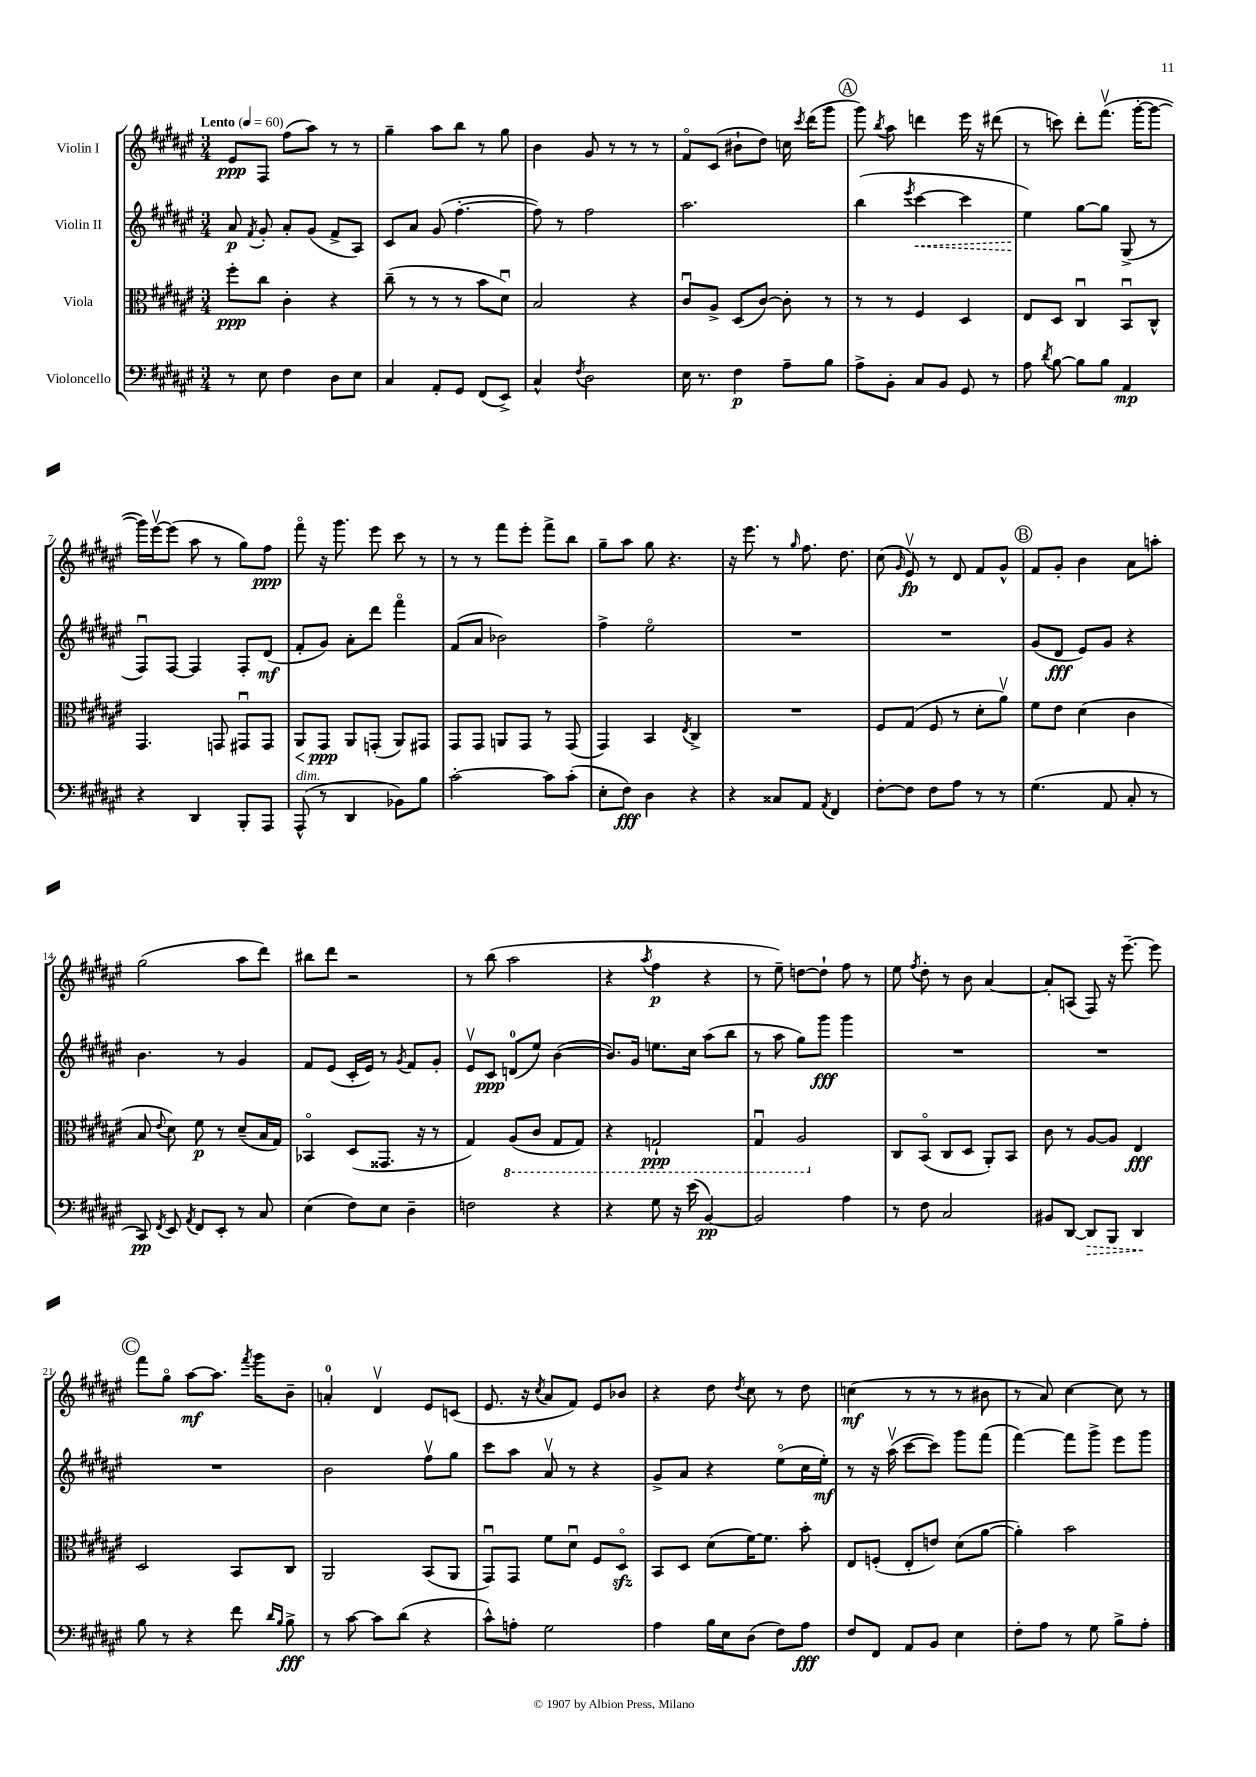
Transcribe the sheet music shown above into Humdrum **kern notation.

**kern	**kern	**kern	**kern
*staff4	*staff3	*staff2	*staff1
*clefF4	*clefC3	*clefG2	*clefG2
*k[f#c#g#d#a#e#]	*k[f#c#g#d#a#e#]	*k[f#c#g#d#a#e#]	*k[f#c#g#d#a#e#]
*M3/4	*M3/4	*M3/4	*M3/4
*MM60	*MM60	*MM60	*MM60
8r	8ff#'\L	8a#/	8e#/L
.	.	8qf#/	.
8E#\	8cc#\J	8g#'/	8F#/J
4F#\	4c#'\	8a#'/L	(8ff#\L
.	.	(8g#/J	8aa#\J)
8D#\L	4r	8f#^/L	8r
8E#\J	.	8A#/J)	8r
=	=	=	=
4C#/	(8cc#~\	8c#/L	4gg#~\
.	8r	8a#/J	.
8AA#'/L	8r	(8g#/	8aa#\L
8GG#/J	8r	[4.ff#'\	8bb\J
(8FF#/L	8b\L	.	8r
8EE#^/J)	8d#u\J)	.	8gg#\
=	=	=	=
4C#^^/	2B/	8ff#\])	4b\
.	.	8r	.
8qF#/	.	.	.
2D#\	.	2ff#\	8g#/
.	.	.	8r
.	4r	.	8r
.	.	.	8r
=	=	=	=
16E#\	8c#u/L	2.aa#\	8f#o/L
8.r	.	.	.
.	8A#^/J	.	(8c#/J
4F#\	(8D#/L	.	8b#`\L
.	[8c#/J)	.	8dd#\J)
8A#~\L	8c#'\]	.	16cc\
.	.	.	8qccc#/
.	.	.	(16ddd#\LK
8B\J	8r	.	8ggg#\J
=	=	=	=
8A#^\L	8r	(4bb\	8ggg#\)
.	.	.	8qbb/
8BB'\J	8r	.	8aa#\
.	.	8qeee#/	.
8C#/L	4F#/	[4ccc#\	4ddd\
8BB/J	.	.	.
8GG#/	4D#/	4ccc#\]	16eee#\
.	.	.	16r
8r	.	.	(8ddd#\
=	=	=	=
8A#\	8E#/L	4ee#\)	8r
8qd#/	.	.	.
[8B\	8D#/J	.	8ccc\)
8B\]L	4C#u/	[8gg#\L	8ddd#'\L
8B\J	.	8gg#\]J	(8.fff#v\J
4AA#/	8BBu/L	(8G#^/	.
.	.	.	[16ggg#'\LK
.	8C#^^/J	8r	8ggg#\_J
=	=	=	=
4r	4.GG#/	8F#u/L)	16ggg#\]LL)
.	.	.	[16eee#v\J
.	.	[8F#/J	(8eee#\]J
4DD#/	.	4F#/]	8aa#\
.	8GG/	.	8r
8BBB'/L	8GG#u/L	8F#'/L	8gg#\L)
8AAA#/J	8GG#/J	(8d#/J	8ff#\J
=	=	=	=
(8AAA#^^/	8AA#/L	8f#'/L	8fff#o\
8r	8GG#/J	8g#/J)	16r
.	.	.	8.ggg#\
4DD#/	8AA#/L	8a#'\L	.
.	(8GG'/J	8ddd#\J	8eee#\
8BB-\L)	8AA#/L)	4fff#o\	8ccc#\
8B\J	8GG#/J	.	8r
=	=	=	=
[2c#'\	8GG#/L	(8f#/L	8r
.	8GG#/J	8a#/J	8r
.	8AA/L	2b-\)	8fff#\L
.	8GG#/J	.	8eee#'\J
8c#\]L	8r	.	8fff#^\L
(8c#'\J	(8GG#/	.	8bb\J
=	=	=	=
8E#'\L	4GG#/)	4ff#^\	8gg#~\L
8F#\J)	.	.	8aa#\J
4D#\	4BB/	2ee#o\	8gg#\
.	.	.	4.r
.	8qE#/	.	.
4r	4C#^/	.	.
=	=	=	=
4r	2.r	2.r	16r
.	.	.	8.eee#\
8C##/L	.	.	8r
.	.	.	16qqgg#/
8AA#/J	.	.	8.ff#\
8qAA#/	.	.	.
4FF#/	.	.	.
.	.	.	8.dd#\
=	=	=	=
[8F#'\L	8F#/L	2.r	(8cc#\
.	.	.	16qqg#/
8F#\]J	(8G#/J	.	8e#v/)
8F#\L	8F#/	.	8r
8A#\J	8r	.	8d#/
8r	8d#'\L	.	8f#/L
8r	8a#v\J)	.	8g#^^/J
=	=	=	=
(4.G#\	8f#\L	(8g#/L	8f#/L
.	8e#\J	8d#/J	8g#'/J
.	(4d#\	8e#/L)	4b\
8AA#/	.	8g#/J	.
8C#'/	4c#\	4r	8a#\L
8r	.	.	8aa'\J
=	=	=	=
8CC#/)	8B/	4.b\	(2gg#\
8qFF#/	8qqe#/	.	.
8EE#/	8d#\)	.	.
8qAA#/	.	.	.
8FF#/L	8f#\	.	.
8EE#'/J	8r	8r	.
8r	(8d#~/L	4g#/	8aa#\L
8C#/	16B/L	.	8ddd#\J)
.	16G#/JJ)	.	.
=	=	=	=
(4E#\	4BB-o/	8f#/L	8bb#\L
.	.	(8e#/J	8ddd#\J
8F#\L)	(8D#/L	16c#'/LL	2r
.	.	16e#/JJ)	.
8E#\J	8.GG##/J	8r	.
.	.	8qg#/	.
4D#~\	.	8f#/L	.
.	16r	.	.
.	8r	8g#'/J	.
=	=	=	=
2F\	4G#/)	8e#v/L	8r
.	.	8c#/J	(8bb\
.	(8AA#/L	(8d/L	2aa#\
.	8C#/J	8ee#/J)	.
4r	8GG#/L	([4b\	.
.	8GG#/J)	.	.
=	=	=	=
4r	4r	8.b/]L)	4r
.	.	16g#/Jk	.
.	.	.	8qaa#/
8G#\	2GG`/	8.ee\L	4ff#\
16r	.	.	.
(16e#\	.	16cc#\Jk	.
[4BB/)	.	(8aa#\L	4r
.	.	8bb\J	.
=	=	=	=
2BB/]	4GG#u/	8r	8r
.	.	8aa#\	8ee#~\)
.	2AA#/	8gg#\L)	[8dd\L
.	.	8ggg#\J	8dd`\]J
4A#\	.	4ggg#\	8ff#\
.	.	.	8r
=	=	=	=
8r	8C#/L	2.r	8ee#\
.	.	.	8qff#/
8F#\	(8BBo/J	.	8dd#'\
2C#/	8C#/L	.	8r
.	8D#/J	.	8b\
.	8AA#'/L)	.	[4a#/
.	8BB/J	.	.
=	=	=	=
8BB#/L	8c#\	2.r	8a#'/]L
[8DD#/J	8r	.	(8A/J
8DD#/]L	[8A#/L	.	8F#/)
8BBB/J	8A#/]J	.	16r
.	.	.	[8.eee#~\
4DD#/	4E#/	.	.
.	.	.	8eee#\]
=	=	=	=
8B\	2D#/	2.r	8fff#\L
8r	.	.	8gg#o\J
4r	.	.	[8aa#\L
.	.	.	8.aa#\]J
8f#\	8BB/L	.	.
.	.	.	8qfff#/
.	.	.	16ggg#\LK
16qqd#/LL	.	.	.
16qqB/JJ	.	.	.
8B^\	8C#/J	.	8b~\J
=	=	=	=
8r	2AA#/	2b\	4a'/
[8c#\	.	.	.
8c#\]L	.	.	4d#v/
(8d#\J	.	.	.
4r	(8BB/L	8ff#v\L	8e#/L
.	8AA#/J	8gg#\J	(8c/J
=	=	=	=
8c#^^\L)	8GG#u/L)	8ccc#\L	8.e#/
8A'\J	8GG#/J	8aa#\J	.
.	.	.	16r
.	.	.	8qcc#/
2G#\	8f#\L	8a#v/	8a#/L
.	8d#u\J	8r	8f#/J)
.	8F#/L	4r	8e#/L
.	8D#o/J	.	8b-/J
=	=	=	=
4A#\	8BB/L	8g#^/L	4r
.	8D#/J	8a#/J	.
16B\LL	(8d#\L	4r	8dd#\
16E#\J	.	.	.
.	.	.	8qdd#/
(8D#\J	[16f#\K)	.	8cc#\
.	8.f#\]J	.	.
8F#\L)	.	(8ee#o\L	8r
8A#\J	8b'\	16cc#\L	8dd#\
.	.	16ee#'\JJ)	.
=	=	=	=
8F#/L	8E#/L	8r	(4cc\
8FF#/J	(8F'/J	16r	.
.	.	(16aa#v\	.
8AA#/L	8E#'/L	[8ccc#\L	8r
8BB/J	8e/J)	8ccc#\]J)	8r
4E#\	(8d#\L	8ggg#\L	8r
.	[8a#\J	(8fff#\J	8b#\
=	=	=	=
8F#'\L	4a#'\])	[4fff#\)	8r
8A#\J	.	.	8a#/)
8r	2b\	8fff#\]L	[4cc#\
8G#\	.	8ggg#^\J	.
8B^\L	.	8eee#\L	8cc#\]
8A#'\J	.	8ggg#\J	8r
==	==	==	==
*-	*-	*-	*-
